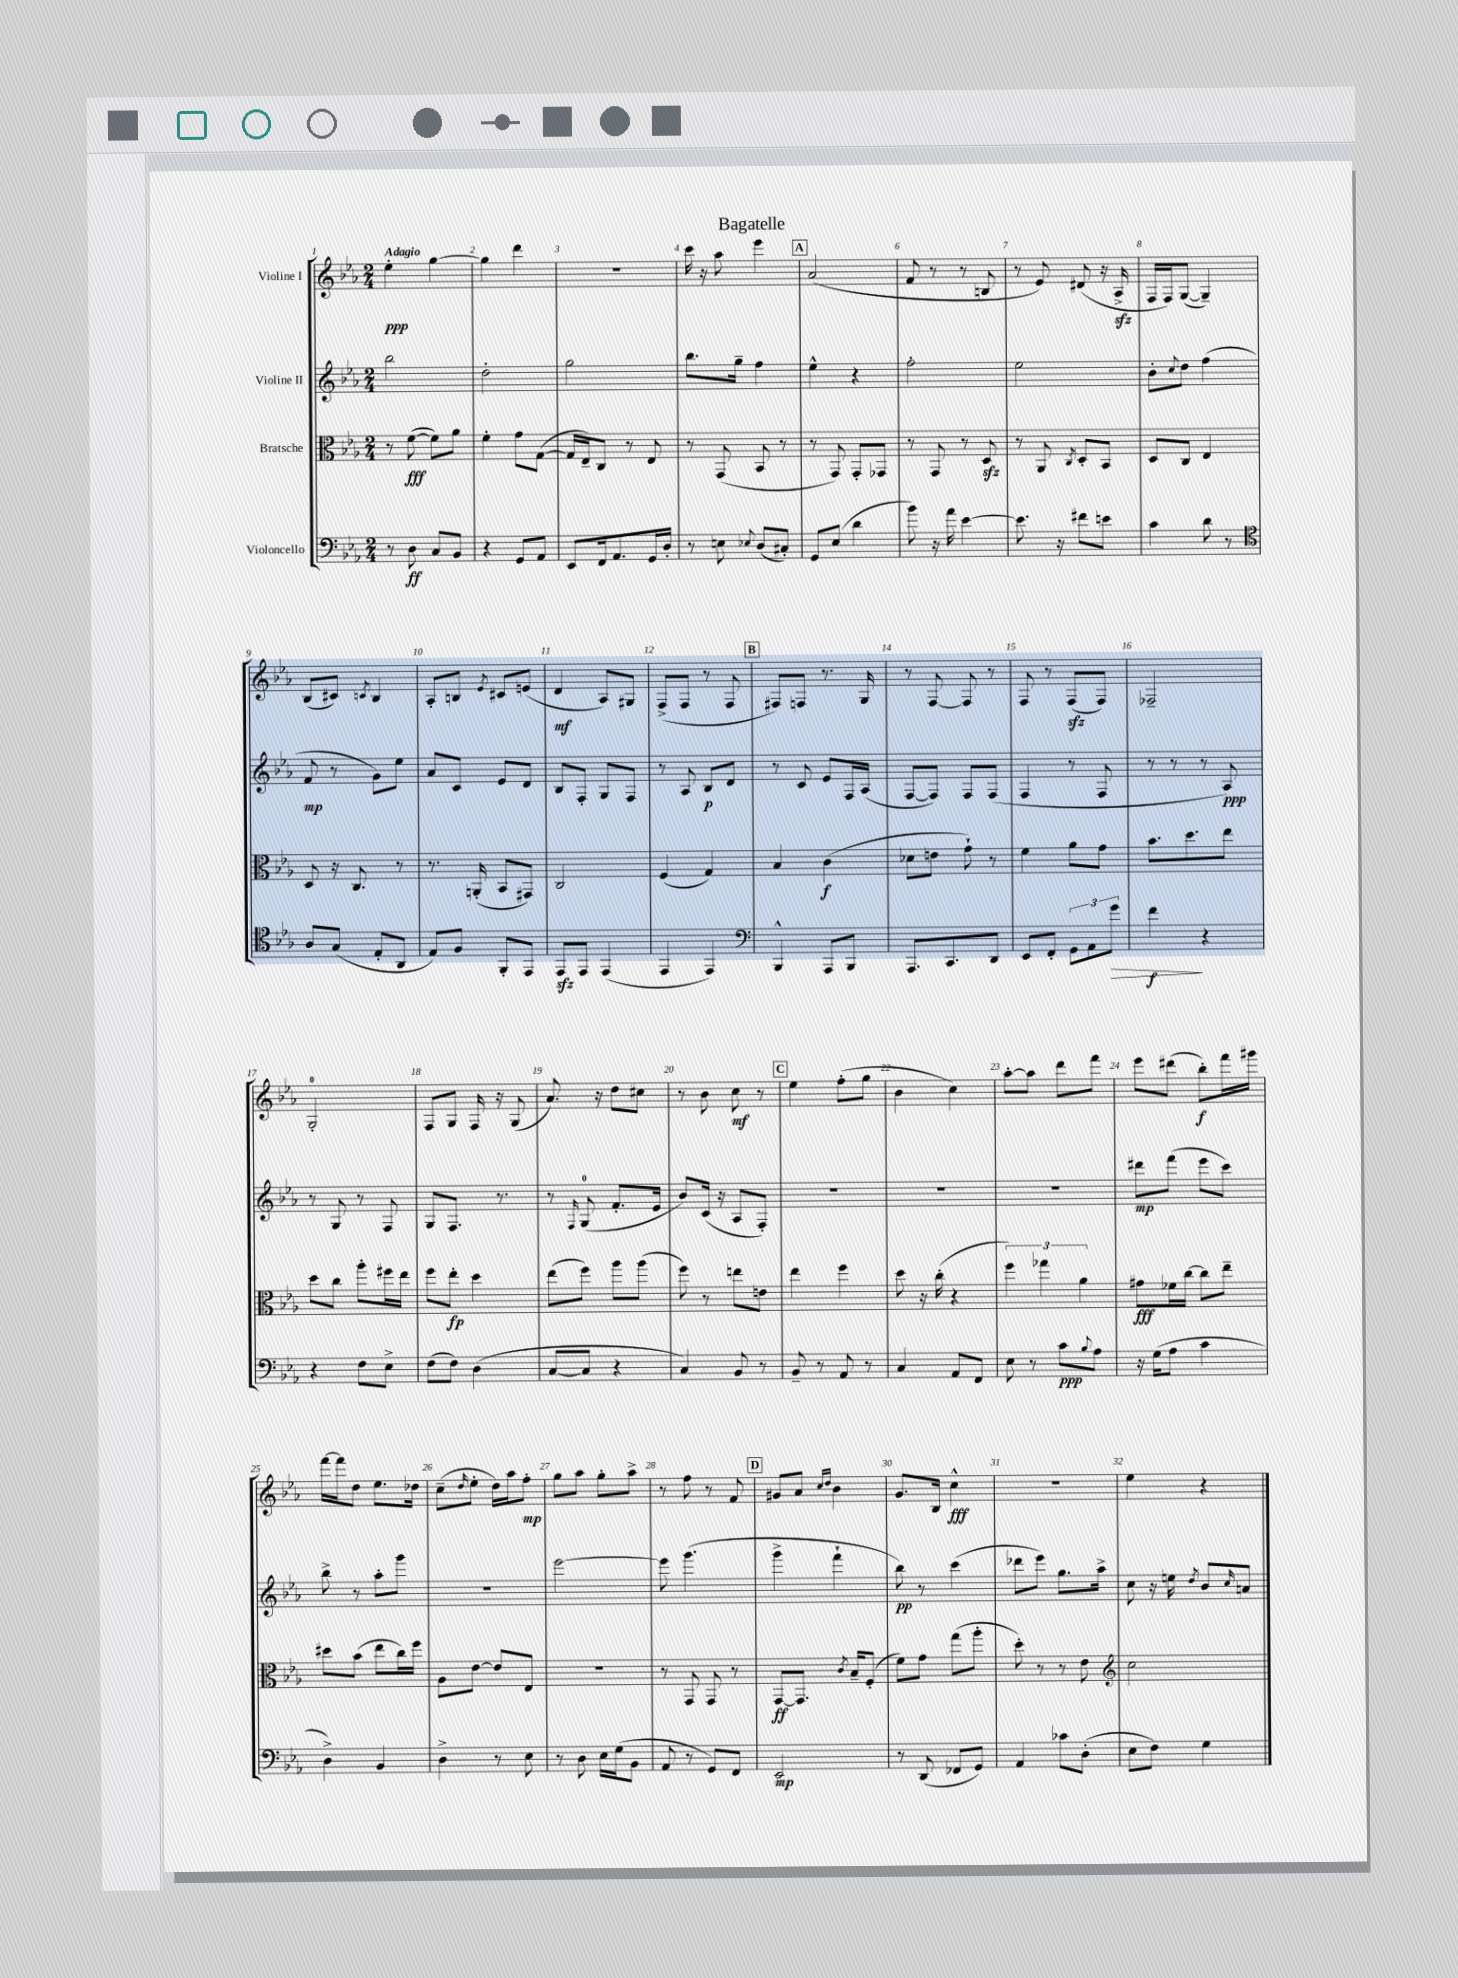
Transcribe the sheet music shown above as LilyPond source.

\header { title = "Bagatelle" }
<<
\new StaffGroup <<
\new Staff = "s0" \with { instrumentName = "Violine I" } {
    \clef treble \key ees \major \numericTimeSignature \time 2/4 \tempo "Adagio"
    ees''4-.\ppp g''4~ |
    g''4 d'''4 |
    R2 |
    c'''16 r16 aes''8 ees'''4 |
    \mark \markup { \box "A" } aes'2( |
    f'8 r8 r8 b8 |
    r8 ees'8) dis'8( r16 aes16->\sfz |
    f16 f16) g8~( g4--) |
    bes8( cis'8) \acciaccatura { c'8 } bes4 |
    aes8-. b8 \acciaccatura { ees'8 } cis'8 e'8( |
    d'4\mf aes8) gis8 |
    f8->( f8 r8 f8 |
    \mark \markup { \box "B" } fis8) f8 r8. g16 |
    r8 f8~ f8 r8 |
    f8 r8 f8\sfz( f8) |
    fes2-- |
    g2-0-. |
    f8 g8 f16 r16 g8( |
    aes'8.) r16 d''8 cis''8 |
    r8 bes'8 c''8\mf r8 |
    \mark \markup { \box "C" } ees''4 f''8-.( g''8 |
    bes'4 c''4) |
    aes''8~-. aes''8 d'''8 f'''8 |
    ees'''8 dis'''8( bes''8-.\f) f'''16 gis'''16 |
    f'''16~ f'''16 d''8 ees''8. des''16 |
    c''8--( \grace { d''16 } ees''8-. d''16) aes''16 f''8-.\mp |
    g''8 aes''8 g''8-. aes''8-> |
    r8 f''8 r8 f'8 |
    \mark \markup { \box "D" } gis'8 aes'8 \grace { c''16 d''16 } bes'4 |
    g'8. bes16 c''4-^\fff |
    r2 |
    ees''4 r4 \bar "|." |
}
\new Staff = "s1" \with { instrumentName = "Violine II" } {
    \clef treble \key ees \major \numericTimeSignature \time 2/4
    bes''2 |
    d''2-. |
    g''2 |
    bes''8. g''16-- f''4 |
    \mark \markup { \box "A" } ees''4-^ r4 |
    f''2-. |
    ees''2 |
    bes'8-. \appoggiatura { c''8 } d''8 f''4( |
    f'8\mp r8 g'8) ees''8 |
    aes'8 c'8 ees'8 d'8 |
    bes8 f8-. g8 f8 |
    r8 aes8 bes8\p d'8 |
    \mark \markup { \box "B" } r8 c'8 ees'8 f16 aes16( |
    f8~ f8) f8 f8( |
    f4 r8 f8 |
    r8 r8 r8 aes8\ppp) |
    r8 g8 r8 f8 |
    g8 f8. r8. |
    r8 \grace { f16 } g8-0( f'8.-. ees'16 |
    bes'8) c'16( r16 aes8 f8-.) |
    \mark \markup { \box "C" } R2 |
    R2 |
    R2 |
    dis'''8\mp f'''8( ees'''8 c'''8) |
    bes''8-> r8 aes''8-. g'''8 |
    R2 |
    ees'''2~ |
    ees'''8 g'''4.( |
    \mark \markup { \box "D" } g'''4-> f'''4-! |
    bes''8\pp) r8 c'''4( |
    des'''8 ees'''8) g''8. aes''16-> |
    c''8 r16 e''16 \acciaccatura { d''8 } bes'8 \grace { c''16 } a'8 \bar "|." |
}
\new Staff = "s2" \with { instrumentName = "Bratsche" } {
    \clef alto \key ees \major \numericTimeSignature \time 2/4
    r8 f'8~\fff( f'8) aes'8 |
    f'4-. g'8 g8~( |
    g16 ees16--) c8 r8 ees8 |
    r8 g,8( bes,8 r8 |
    \mark \markup { \box "A" } r8 g,8) g,8-. ges,8 |
    r8 g,8 r8 d8\sfz |
    r8 aes,8 \acciaccatura { c8 } d8-. bes,8 |
    d8 c8 ees4 |
    d8 r16 c8. r8 |
    r8. a,16-.( bes,8 gis,8) |
    c2 |
    f4( g4) |
    \mark \markup { \box "B" } bes4 c'4\f( |
    des'8 e'8 g'8-!) r8 |
    f'4 aes'8 g'8 |
    bes'8. d''8. ees''8 |
    d''8 c''8 aes''8-. fis''16 ees''16 |
    f''8 ees''8-.\fp d''4 |
    ees''8( f''8) aes''8 aes''8( |
    f''8) r8 e''8 e'8 |
    \mark \markup { \box "C" } ees''4 f''4 |
    d''8 r16 c''16-.( r4 |
    \tuplet 3/2 { f''4) ges''4 aes'4 } |
    gis'8\fff fes'16 c''16~ c''8 ees''8-- |
    dis''8 bes'8( ees''8 c''16) f''16 |
    aes8 ees'8~ ees'8 ees8 |
    R2 |
    r8 g,8 g,8 r8 |
    \mark \markup { \box "D" } g,8~\ff g,8. \acciaccatura { c'8 } bes16-- f8-.( |
    f'8) g'8 g''8( aes''8-. |
    d''8-.) r8 r8 ees'8 |
    \clef treble c''2 \bar "|." |
}
\new Staff = "s3" \with { instrumentName = "Violoncello" } {
    \clef bass \key ees \major \numericTimeSignature \time 2/4
    r8 d8\ff c8 bes,8 |
    r4 g,8 aes,8 |
    ees,8 f,16 aes,8. g,16 d16-. |
    r8 e8 \appoggiatura { ees8 } d8( cis8-.) |
    \mark \markup { \box "A" } g,8 ees8( d'4 |
    bes'8) r16 aes'16 ees'4~ |
    ees'8. r16 fis'8 e'8 |
    c'4 d'8 r8 |
    \clef tenor aes8 g8( ees8-. aes,8 |
    ees8) f8 f,8-. ees,8 |
    ees,8\sfz ees,8 ees,4( |
    ees,4 ees,4) |
    \mark \markup { \box "B" } \clef bass bes,,4-^ aes,,8 bes,,8 |
    aes,,8. c,8. d,8 |
    ees,8 f,8-. \tuplet 3/2 { g,8 aes,8 g'8\> } |
    f'4\f\! r4 |
    r4 f8 ees8-> |
    f8( f8) d4( |
    c8~ c8 r4 |
    c4) bes,8 r8 |
    \mark \markup { \box "C" } bes,8-- r8 aes,8 r8 |
    c4 aes,8 f,8 |
    ees8 r8 c'8\ppp \appoggiatura { bes8 } aes8 |
    r16 g16( aes8 c'4 |
    d4->) bes,4 |
    d4-> r8 ees8 |
    r8 d8 ees16 g16( bes,8 |
    aes,8 r8 g,8) f,8 |
    \mark \markup { \box "D" } ees,2\mp |
    r8 d,8( fes,8 g,8) |
    aes,4 ces'8 d8-.( |
    ees8 f8) g4 \bar "|." |
}
>>
>>
\layout { \context { \Score \override BarNumber.break-visibility = ##(#f #t #t) barNumberVisibility = #all-bar-numbers-visible } }
